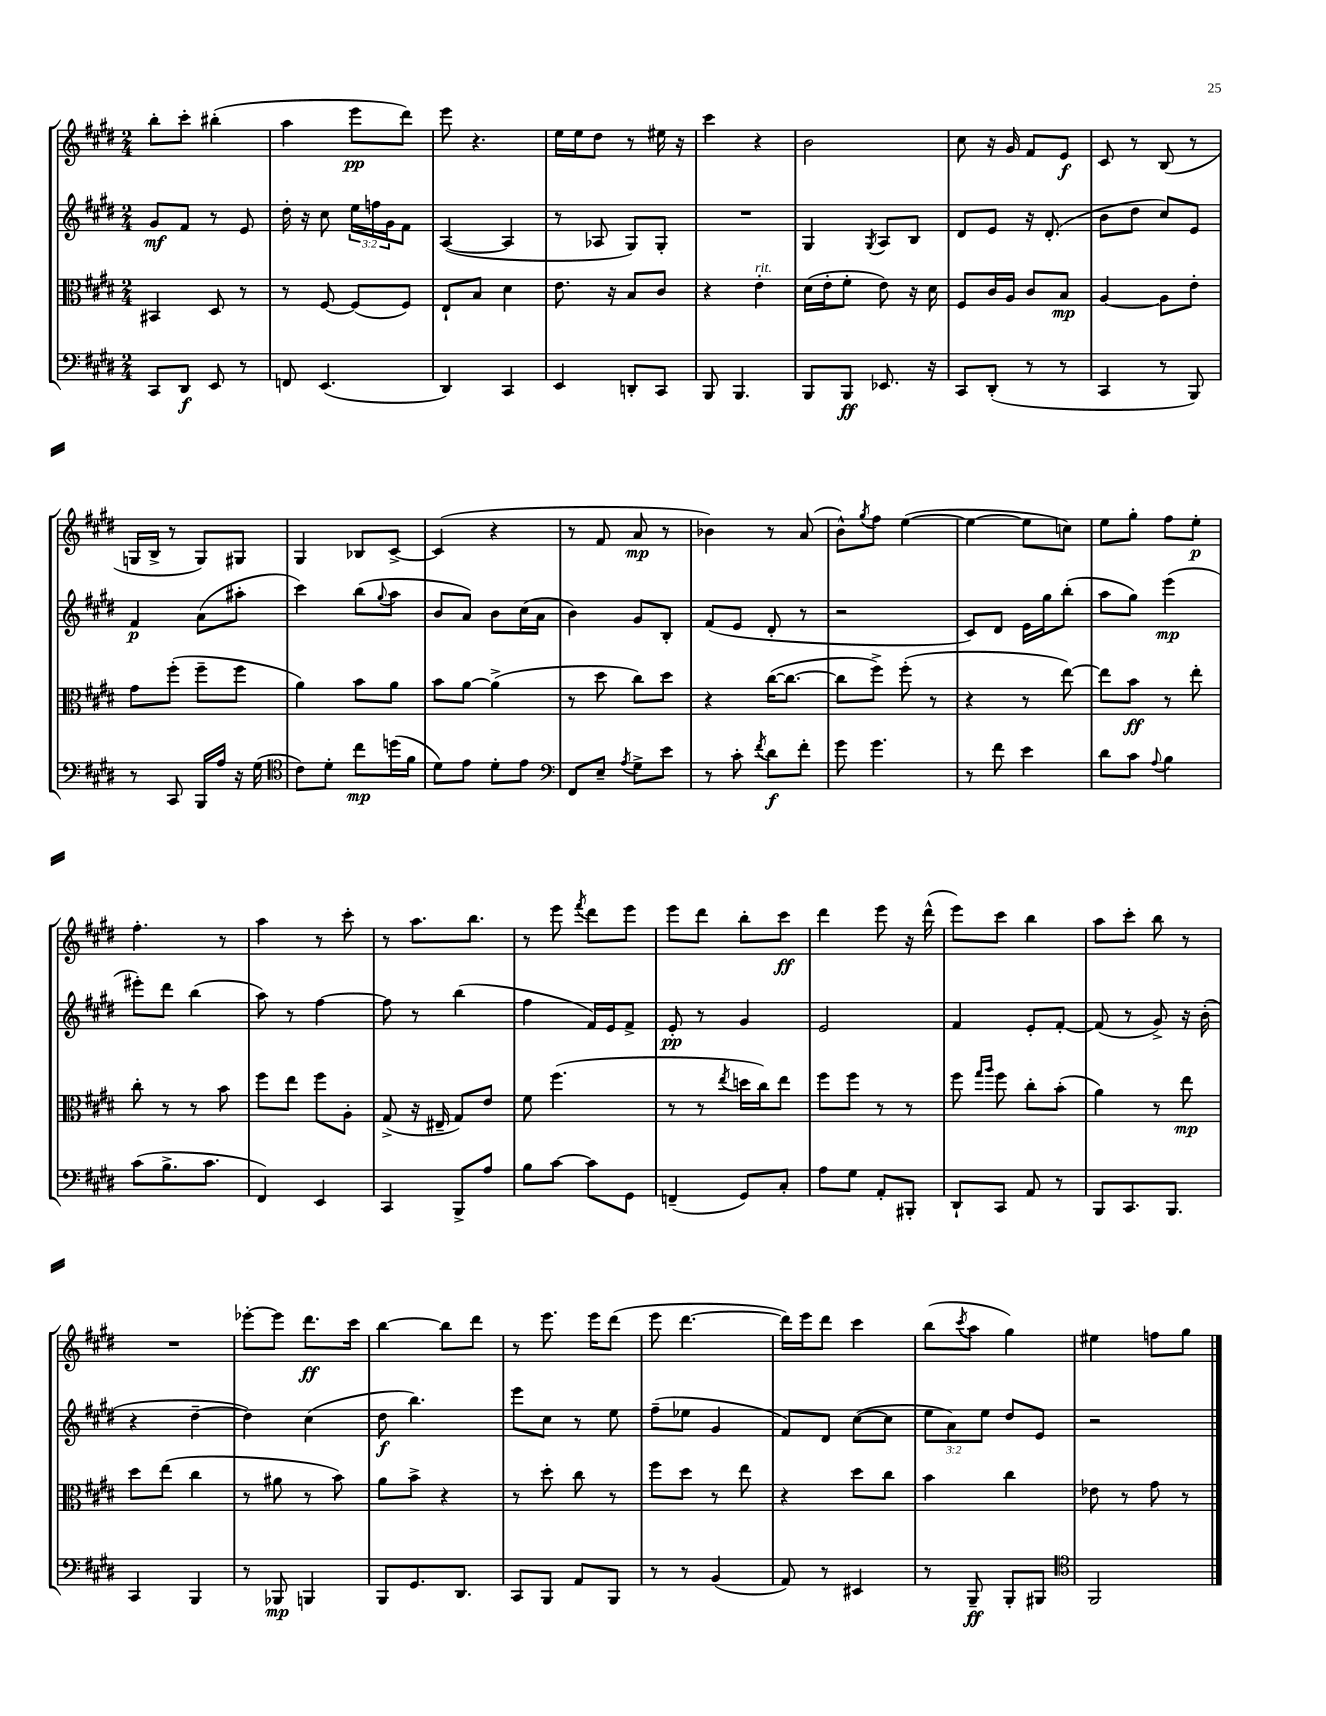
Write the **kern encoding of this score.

**kern	**kern	**kern	**kern
*staff4	*staff3	*staff2	*staff1
*clefF4	*clefC3	*clefG2	*clefG2
*k[f#c#g#d#]	*k[f#c#g#d#]	*k[f#c#g#d#]	*k[f#c#g#d#]
*M2/4	*M2/4	*M2/4	*M2/4
8CC#	4BB#	8g#	8bb'
8DD#	.	8f#	8ccc#'
8EE	8D#	8r	(4bb#'
8r	8r	8e	.
=	=	=	=
8FF	8r	16dd#'	4aa
.	.	16r	.
(4.EE	[8F#	8cc#	.
.	(8F#]	24ee	8eee
.	.	24ff	.
.	.	24g#	.
.	8F#)	8f#	8ddd#)
=	=	=	=
4DD#)	8E`	([4A	8eee
.	8B	.	4.r
4CC#	4d#	4A]	.
=	=	=	=
4EE	8.e	8r	16ee
.	.	.	16ee
.	.	8A-	8dd#
.	16r	.	.
8DD'	8B	8G#)	8r
8CC#	8c#	8G#'	16ee#
.	.	.	16r
=	=	=	=
8BBB	4r	2r	4ccc#
4.BBB	.	.	.
.	4e'	.	4r
=	=	=	=
8BBB	(16d#	4G#	2b
.	16e'	.	.
8BBB	8f#'	.	.
.	.	8qG#	.
8.EE-	8e)	8A	.
.	16r	8B	.
16r	16d#	.	.
=	=	=	=
8CC#	8F#	8d#	8cc#
(8DD#'	16c#	8e	16r
.	16A	.	16g#
8r	8c#	16r	8f#
.	.	(8.d#'	.
8r	8B	.	8e
=	=	=	=
4CC#	[4A	8b	8c#
.	.	8dd#	8r
8r	8A]	8cc#)	(8B
8BBB)	8e'	8e	8r
=	=	=	=
8r	8g#	4f#	16G
.	.	.	16B^
8CC#	(8ff#'	.	8r
16BBB	8ff#~	(8a	8G)
16A	.	.	.
16r	8ff#	8aa#'	8G#
(16G#	.	.	.
=	=	=	=
*clefC4	*	*	*
8c#)	4a)	4ccc#)	4G#
8d#'	.	.	.
8cc#	8b	(8bb	8B-
.	.	8qqgg#	.
(16dd	8a	8aa	[8c#^
16f#	.	.	.
=	=	=	=
8d#)	8b	8b	(4c#]
8e	[8a	8a)	.
8d#'	(4a^]	8b	4r
8e	.	(16cc#	.
.	.	16a	.
=	=	=	=
*clefF4	*	*	*
8FF#	8r	4b)	8r
8E~	8dd#	.	8f#
8qA	.	.	.
8G#^	8cc#)	8g#	8a
8e	8dd#	8B'	8r
=	=	=	=
8r	4r	(8f#	4b-)
8c#'	.	8e	.
8qf#	.	.	.
8d#	([16cc#	8d#'	8r
.	8.cc#_	.	.
8f#'	.	8r	(8a
=	=	=	=
8g#	8cc#]	2r	8b^^)
.	.	.	8qgg#
4.g#	8ff#^)	.	8ff#
.	(8ff#'	.	([4ee
.	8r	.	.
=	=	=	=
8r	4r	8c#)	4ee_
8f#	.	8d#	.
4e	8r	16e	8ee]
.	.	16gg#	.
.	[8ee)	(8bb'	8cc)
=	=	=	=
8d#	8ee]	8aa	8ee
8c#	8b	8gg#)	8gg#'
8qqA	.	.	.
4B	8r	(4eee	8ff#
.	8ee'	.	8ee'
=	=	=	=
(8c#	8cc#'	8eee#')	4.ff#'
8.B^	8r	8ddd#	.
.	8r	(4bb	.
8.c#	.	.	.
.	8b	.	8r
=	=	=	=
4FF#)	8ff#	8aa)	4aa
.	8ee	8r	.
4EE	8ff#	[4ff#	8r
.	8A'	.	8ccc#'
=	=	=	=
4CC#	(8G#^	8ff#]	8r
.	16r	8r	8.aa
.	16E#~	.	.
8BBB^	8G#)	(4bb	.
.	.	.	8.bb
8A	8e	.	.
=	=	=	=
8B	8f#	4ff#	8r
[8c#	(4.ff#	.	8eee
.	.	.	8qfff#
8c#]	.	16f#)	8ddd#
.	.	16e	.
8GG#	.	8f#^	8eee
=	=	=	=
(4FF~	8r	8e'	8eee
.	8r	8r	8ddd#
.	8qee	.	.
8GG#)	16dd	4g#	8bb'
.	16cc#)	.	.
8C#'	8ee	.	8ccc#
=	=	=	=
8A	8ff#	2e	4ddd#
8G#	8ff#	.	.
8AA'	8r	.	8eee
8BBB#'	8r	.	16r
.	.	.	(16ddd#^^
=	=	=	=
8DD#`	8ff#	4f#	8eee)
.	16qqgg#	.	.
.	16qqaa	.	.
8CC#	8ff#	.	8ccc#
8AA	8cc#'	8e'	4bb
8r	(8b'	[8f#'	.
=	=	=	=
8BBB	4a)	(8f#]	8aa
8.CC#	.	8r	8ccc#'
.	8r	8g#^)	8bb
8.BBB	.	.	.
.	8ee	16r	8r
.	.	(16b'	.
=	=	=	=
4CC#	8dd#	4r	2r
.	(8ee	.	.
4BBB	4cc#	[4dd#~	.
=	=	=	=
8r	8r	4dd#])	[8eee-'
8BBB-	8a#	.	8eee-]
4BBB	8r	(4cc#	8.ddd#
.	8b)	.	.
.	.	.	16ccc#
=	=	=	=
8BBB	8a	8dd#	[4bb
8.GG#	8b^	4.bb)	.
.	4r	.	8bb]
8.DD#	.	.	.
.	.	.	8ddd#
=	=	=	=
8CC#	8r	8eee	8r
8BBB	8dd#'	8cc#	8.eee
8AA	8cc#	8r	.
.	.	.	16eee
8BBB	8r	8ee	(8ddd#
=	=	=	=
8r	8ff#	(8ff#~	8eee
8r	8dd#	8ee-	[4.ddd#
(4BB	8r	4g#	.
.	8ee	.	.
=	=	=	=
8AA)	4r	8f#)	16ddd#])
.	.	.	16eee
8r	.	8d#	8ddd#
4EE#	8dd#	([8cc#	4ccc#
.	8cc#	8cc#]	.
=	=	=	=
8r	4b	12ee	(8bb
.	.	12a)	.
.	.	.	8qccc#
8BBB~	.	.	8aa
.	.	12ee	.
8BBB'	4cc#	8dd#	4gg#)
8BBB#	.	8e	.
=	=	=	=
*clefC4	*	*	*
2FF#	8e-	2r	4ee#
.	8r	.	.
.	8g#	.	8ff
.	8r	.	8gg#
==	==	==	==
*-	*-	*-	*-
